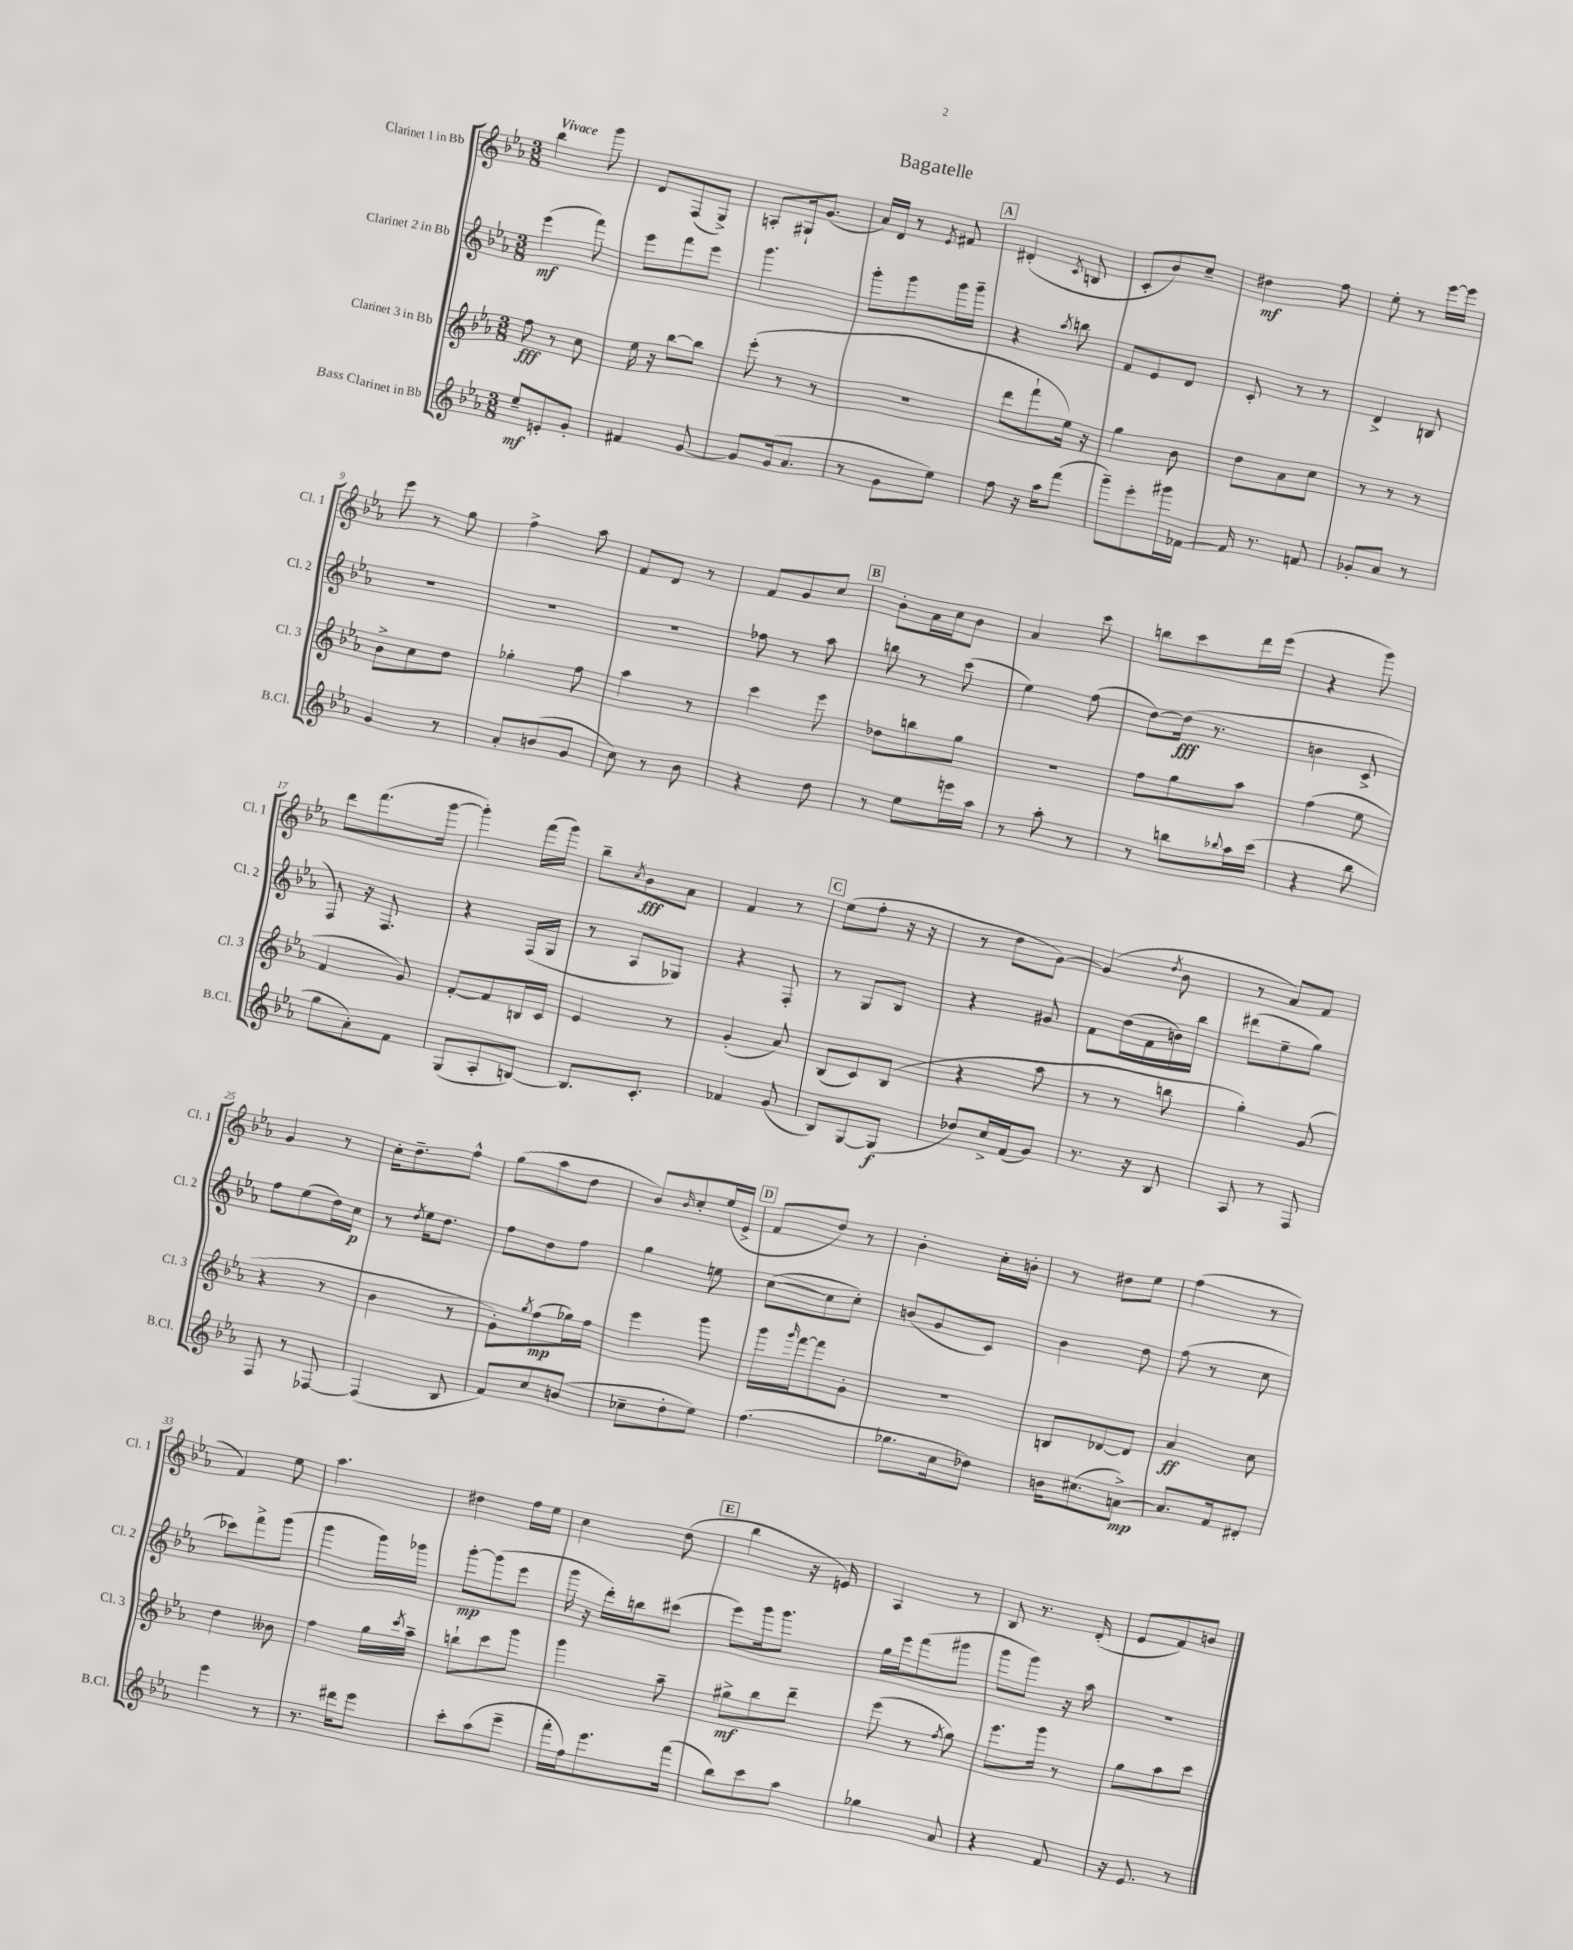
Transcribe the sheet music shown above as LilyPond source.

\header { title = "Bagatelle" }
<<
\new StaffGroup <<
\new Staff = "s0" \with { instrumentName = "Clarinet 1 in Bb" shortInstrumentName = "Cl. 1" } {
    \clef treble \key ees \major \numericTimeSignature \time 3/8 \tempo "Vivace"
    bes''4 g'''8 |
    d'8 f8( g8->) |
    a8-. gis16-! g'8.( |
    aes'16) d'16 r8 \acciaccatura { ees'8 } fis'8 |
    \mark \markup { \box "A" } dis'4-.( \acciaccatura { c'8 } b8 |
    c'8-. bes'8) c''8-- |
    dis''4\mf f''8 |
    ees''8-. r8 ees'''16~ ees'''16 |
    ees'''8 r8 g''8 |
    f''4-> aes''8 |
    f'8 d'8 r8 |
    f'8 g'8 c''8 |
    \mark \markup { \box "B" } bes'8-. aes'16 c''16 bes'8 |
    aes'4 c'''8 |
    b''8 c'''8 d'''16 ees'''16( |
    r4 g'''8) |
    d'''8 f'''8.( g'''16~ |
    g'''4-.) f'''16( g'''16) |
    bes''8-- \acciaccatura { c''8 } bes'8\fff aes'8 |
    f'4 r8 |
    \mark \markup { \box "C" } ees''8( f''8-. r16 r16 |
    r8 d''8 g'8~) |
    g'4( \acciaccatura { d''8 } bes'8 |
    r8 aes'8) f'8 |
    g'4 r8 |
    c''16-. d''8.-- f''8-^ |
    g''8( aes''8 d''8 |
    bes'8) \grace { bes'16 } c''8-. ees''16( ees'16-> |
    \mark \markup { \box "D" } f'8 d''8) r8 |
    bes'4-. c''16-. b'16-. |
    r8 dis''8 ees''8 |
    f''4( r8 |
    f'4) ees''8 |
    aes''4. |
    dis''4 f''16 ees''16 |
    c''4 d''8( |
    \mark \markup { \box "E" } bes''4 r16 e'16) |
    aes4 r8 |
    bes8 r8. d'16-.( |
    ees'8 f'8) b'8 \bar "|." |
}
\new Staff = "s1" \with { instrumentName = "Clarinet 2 in Bb" shortInstrumentName = "Cl. 2" } {
    \clef treble \key ees \major \numericTimeSignature \time 3/8
    ees'''4\mf( f'''8) |
    ees'''8 f'''8 ees'''8 |
    g'''4. |
    g'''8-. g'''8 g'''16 g'''16-- |
    \mark \markup { \box "A" } r4 \acciaccatura { aes''8 } b''8 |
    f'8 ees'8 d'8 |
    c'8-. r8 r8 |
    d'4-> b8 |
    R4. |
    R4. |
    R4. |
    fes''8 r8 aes''8 |
    \mark \markup { \box "B" } b''8 r8 c'''8( |
    ees''4) f''8( |
    d''8~) d''16\fff( r8. |
    b'4 c'8-> |
    f8) r16 f8. |
    r4 f16( g16 |
    r8 aes8 ges8) |
    r4 f8-. |
    \mark \markup { \box "C" } r8 g8 bes8 |
    r4 gis'8 |
    f'8 d''16( f'16 b'16) bes''16 |
    dis'''8( ees''8-- g''8) |
    f''8 ees''8( d''16) c''16\p |
    r8 \acciaccatura { d''8 } ees''16 d''8. |
    f''8 d''8 f''8 |
    g''4 e''8 |
    \mark \markup { \box "D" } c''8~( c''8 c''8-.) |
    b'8( g'8 c'8) |
    bes'4 d''8 |
    f''8( r8 c''8 |
    ces'''8) f'''8-> g'''8( |
    g'''4 g'''16) ges'''16 |
    g'''8~-.\mp g'''8( ees'''8 |
    g'''16 r16 d'''16-.) b''16 cis'''8( |
    \mark \markup { \box "E" } ees'''8) g'''16 g'''8. |
    g''16 ees'''16 f'''8( gis'''8 |
    g'''8 g'''8) r16 aes''16 |
    R4. \bar "|." |
}
\new Staff = "s2" \with { instrumentName = "Clarinet 3 in Bb" shortInstrumentName = "Cl. 3" } {
    \clef treble \key ees \major \numericTimeSignature \time 3/8
    f''8\fff r8 c''8 |
    ees''16 r16 bes''8~ bes''8 |
    ees'''8-.( r8 r8 |
    R4. |
    \mark \markup { \box "A" } d'''8 f'''8-! ees''16) r16 |
    g''4 bes'8 |
    d''8 aes'8 c''8 |
    r8 r8 r8 |
    bes'8-> c''8 d''8 |
    ges''4-. f''8 |
    aes''4 r8 |
    c'''4 ees'''8 |
    \mark \markup { \box "B" } des''8 b''8 g''8 |
    R4. |
    f''8 g''8 aes''8 |
    f''4( ees''8 |
    f'4 g'8) |
    f'8~-. f'8 b16 c'16 |
    ees'4 r8 |
    g'4-.( aes'8) |
    \mark \markup { \box "C" } bes8( c'8) bes8( |
    r4 aes''8 |
    r8 r8 b''8 |
    g''4-.) g'8( |
    r4 r8 |
    bes'4 r8 |
    g'8-.) \acciaccatura { g''8 } f''8\mp( ges''16) f''16 |
    ees'''4 g'''8 |
    \mark \markup { \box "D" } g'''16 \grace { g'''16 } f'''16~ f'''8 g'8-. |
    R4. |
    b8 des'8~ des'8 |
    aes'4\ff c''8 |
    d''4 beses'8 |
    f''4 g''16 \acciaccatura { c'''8 } aes''16-- |
    b''8-! c'''8 g'''8 |
    g'''4 aes''8-- |
    \mark \markup { \box "E" } gis''8->\mf bes''8 d'''8-- |
    ees'''8( r8 \acciaccatura { f''8 } g''8) |
    ees'''8. g'''16 r8 |
    g''8 aes''8 c'''8 \bar "|." |
}
\new Staff = "s3" \with { instrumentName = "Bass Clarinet in Bb" shortInstrumentName = "B.Cl." } {
    \clef treble \key ees \major \numericTimeSignature \time 3/8
    ees''8--\mf e'8-. g'8-. |
    fis'4 g'8~ |
    g'8 g'16( aes'8. |
    r8 g'8 ees''8) |
    \mark \markup { \box "A" } f''8 r16 aes''16 f'''8( |
    g'''8--) ees'''8-. gis'''16 fes'16~ |
    fes'16 r8. f'8 |
    ges'8-. aes'8 r8 |
    g'4 r8 |
    aes'8-. b'8( g'8 |
    c''8) r8 bes'8 |
    r4 d''8 |
    \mark \markup { \box "B" } r8 ees''8 e'''16 aes''16 |
    r8 aes''8-. r8 |
    r8 b''8 \appoggiatura { bes''8 } aes''16 c'''16( |
    r4 bes''8 |
    g''8 aes'8-.) f'8 |
    g8( aes8-. b8~) |
    b8. c'8.-. |
    fes'4 g'8( |
    \mark \markup { \box "C" } bes8) g8~ g8\f( |
    des''8) c''16-> f'16( g'8) |
    r8. r16 bes8 |
    aes8 r8 f8 |
    f8 r8 fes8~ |
    fes4( bes8 |
    f'8) c''8 b'8( |
    ces''8-- d''8-. ees''8) |
    \mark \markup { \box "D" } f''4.( |
    ges''8. c''16 des''8) |
    b'16 cis''8.( a'8~->\mp) |
    a'8. f'16 dis'8-. |
    ees'''4 r8 |
    r8. dis'''16 ees'''8 |
    c'''8-. aes''8( ees'''8-- |
    f'''16-. f''16) ees'''8. f'''16( |
    \mark \markup { \box "E" } bes''8) c'''8 aes''8 |
    ges''4 aes'8 |
    r4 f'8 |
    r16 ees'8. r8 \bar "|." |
}
>>
>>
